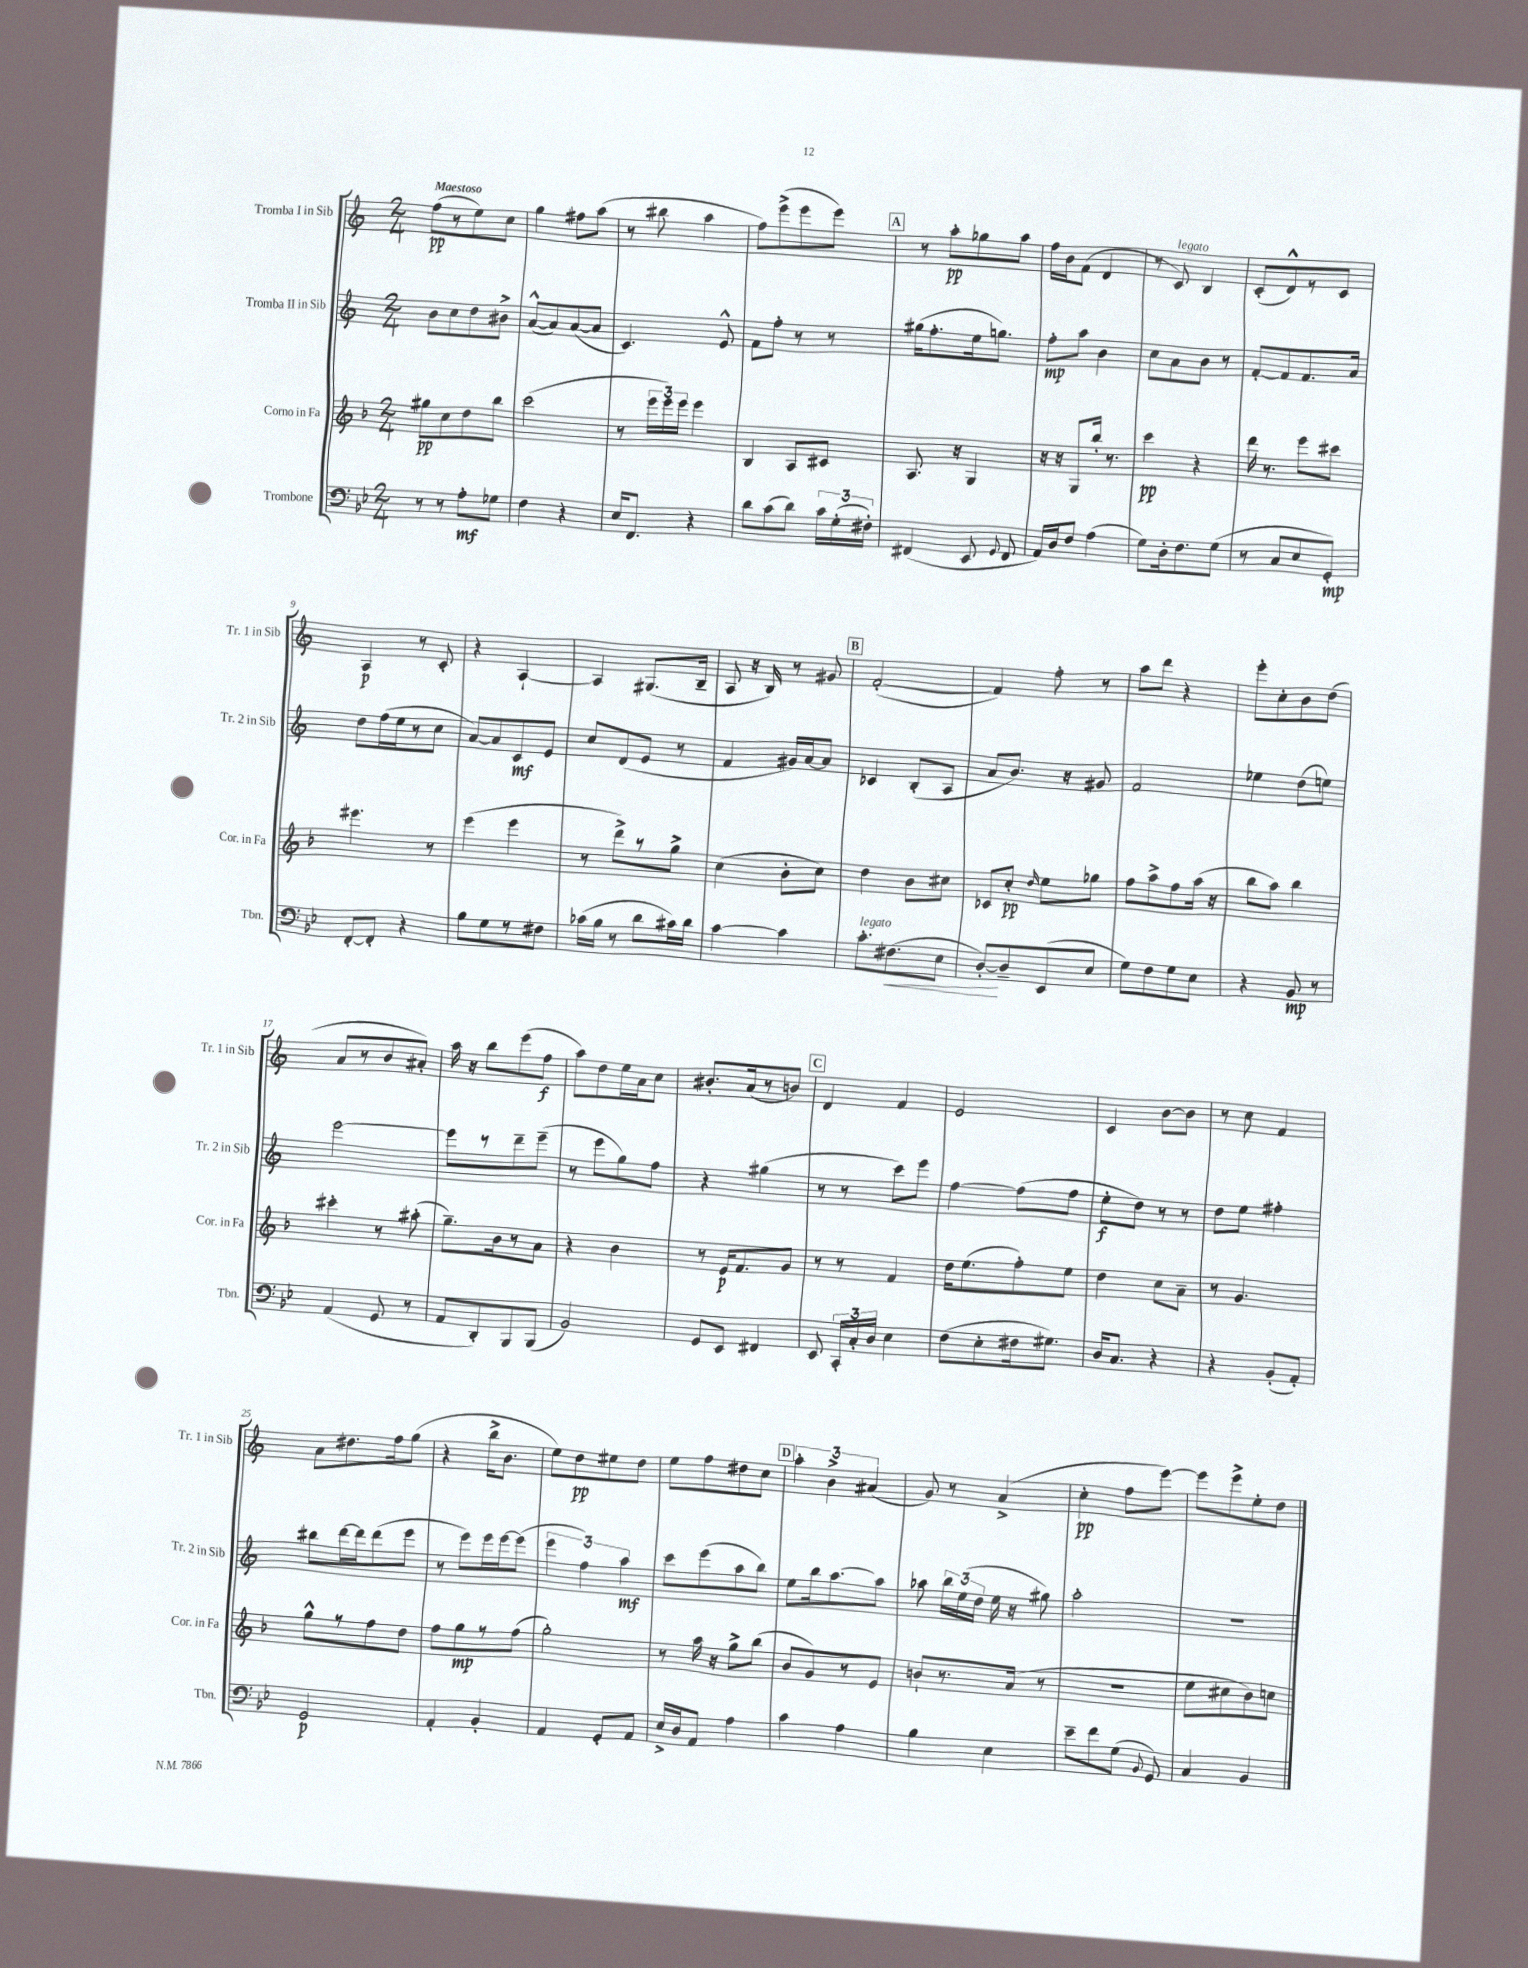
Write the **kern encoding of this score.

**kern	**dynam	**kern	**dynam	**kern	**dynam	**kern	**dynam
*part4	*part4	*part3	*part3	*part2	*part2	*part1	*part1
*staff4	*staff4	*staff3	*staff3	*staff2	*staff2	*staff1	*staff1
*I"Trombone	*	*I"Corno in Fa	*	*I"Tromba II in Sib	*	*I"Tromba I in Sib	*
*I'Tbn.	*	*I'Cor. in Fa	*	*I'Tr. 2 in Sib	*	*I'Tr. 1 in Sib	*
*clefF4	*	*clefG2	*	*clefG2	*	*clefG2	*
*k[b-e-]	*	*k[b-]	*	*k[]	*	*k[]	*
*M2/4	*	*M2/4	*	*M2/4	*	*M2/4	*
=1	=1	=1	=1	=1	=1	=1	=1
!	!	!	!	!	!	!LO:TX:a:B:t=Maestoso	!
8r	.	8gg#X\L	pp	8b\L	.	(8ff\L	pp
8r	.	8cc\	.	8cc\	.	8r	.
8A'\L	mf	8dd\	.	8dd\	.	8ee\)	.
8G-X\J	.	8bb-\J	.	8b#X^\J	.	8cc\J	.
=2	=2	=2	=2	=2	=2	=2	=2
4F\	.	(2ccc\	.	([8a^^/L	.	4gg\	.
.	.	.	.	8a/])	.	.	.
4r	.	.	.	([8a/	.	8ff#X\L	.
.	.	.	.	8a/J]	.	(8aa\J	.
=3	=3	=3	=3	=3	=3	=3	=3
16E-/KL	.	8r	.	4.c/)	.	8r	.
8.FF/J	.	.	.	.	.	.	.
.	.	24eee\LL	.	.	.	8bb#X\	.
.	.	24eee\)	.	.	.	.	.
.	.	24eee\JJ	.	.	.	.	.
4r	.	4eee\	.	.	.	4aa\	.
.	.	.	.	8e^^/	.	.	.
=4	=4	=4	=4	=4	=4	=4	=4
8d\L	.	4B-/	.	8f\L	.	8ff\L)	.
(8c\	.	.	.	8ff'\J	.	(8eee^\	.
8d\J)	.	8A/L	.	8r	.	8eee\	.
24c\LL	.	8c#X/J	.	8r	.	8eee\J)	.
(24G'\	.	.	.	.	.	.	.
24F#X'\JJ)	.	.	.	.	.	.	.
!!LO:REH:place=s1:t=A
=5	=5	=5	=5	=5	=5	=5	=5
(4FF#X/	.	8.A/	.	(16gg#X\KL	.	8r	.
.	.	.	.	8.ff'\	.	.	.
.	.	.	.	.	.	8aa'\L	pp
.	.	16r	.	.	.	.	.
8EE-/	.	4G/	.	16ee\k	.	8gg-X\	.
.	.	.	.	8.ggn\J)	.	.	.
8qqGG/	.	.	.	.	.	.	.
8FF#/	.	.	.	.	.	8aa\J	.
=6	=6	=6	=6	=6	=6	=6	=6
16AA/LL)	.	16r	.	8ff'\L	mp	16ff\LL	.
16D/J	.	16r	.	.	.	16b\J	.
8F/J	.	8G/L	.	8aa\J	.	(8f\J	.
(4A\	.	16bb-'/Jk	.	4b\	.	4d/	.
.	.	8.r	.	.	.	.	.
=7	=7	=7	=7	=7	=7	=7	=7
8G\L)	.	4ccc\	pp	8cc\L	.	8r	.
!	!	!	!	!	!	!LO:TX:a:i:t=legato	!
16D'\k	.	.	.	8a\	.	8c/)	.
8.F\	.	.	.	.	.	.	.
.	.	4r	.	8b\J	.	4B/	.
(8G\J	.	.	.	8r	.	.	.
=8	=8	=8	=8	=8	=8	=8	=8
8r	.	16ddd\	.	[8f'/L	.	(8c'/L	.
.	.	8.r	.	.	.	.	.
8C/L	.	.	.	8f/]	.	8d^^/)	.
8E-/	.	8eee\L	.	8.f/	.	8r	.
8GG'/J)	mp	8ccc#X\J	.	.	.	8c/J	.
.	.	.	.	16a/Jk	.	.	.
!!LO:LB:g=z
=9	=9	=9	=9	=9	=9	=9	=9
[8FF'/L	.	4.eee#X\	.	8dd\L	.	4A/	p
8FF'/J]	.	.	.	(16ff\L	.	.	.
.	.	.	.	16ee\J	.	.	.
4r	.	.	.	8r	.	8r	.
.	.	8r	.	8cc\J	.	8c'/	.
=10	=10	=10	=10	=10	=10	=10	=10
8B-\L	.	(4eee\	.	[8a/L)	.	4r	.
8G\	.	.	.	8a/]	.	.	.
8r	.	4eee\	.	8c/	mf	[4A`/	.
8F#X\J	.	.	.	8e/J	.	.	.
=11	=11	=11	=11	=11	=11	=11	=11
(16c-X\LL	.	8r	.	8cc/L	.	4A/]	.
16B-\JJ	.	.	.	.	.	.	.
8r	.	8ddd^\L)	.	(8d/	.	.	.
8d\L	.	8r	.	8e/J	.	(8.G#X/L	.
16c#X\L)	.	8gg^\J	.	8r	.	.	.
16d\JJ	.	.	.	.	.	16B~/Jk	.
=12	=12	=12	=12	=12	=12	=12	=12
[4c\	.	(4cc\	.	4f/	.	8A/	.
.	.	.	.	.	.	16r	.
.	.	.	.	.	.	16B/)	.
4c\]	.	8b-'\L	.	16g#X/LL)	.	8r	.
.	.	.	.	[16a/J	.	.	.
.	.	8cc\J)	.	8a/J]	.	8g#X/	.
!!LO:REH:place=s1:t=B
=13	=13	=13	=13	=13	=13	=13	=13
!LO:TX:a:i:t=legato	!	!	!	!	!	!	!
8.c'\L	.	4dd\	.	4c-X/	.	([2f'/	.
!	!LO:HP:b	!	!	!	!	!	!
(8.F#X\	<	.	.	.	.	.	.
.	.	8b-\L	.	(8B'/L	.	.	.
8E-\J	.	8cc#X\J	.	8A/J	.	.	.
=14	=14	=14	=14	=14	=14	=14	=14
[8D'/L)	.	8c-X/L	.	8a/L	.	4f/])	.
8D~/]	[	8cc'/J	pp	8.b/J)	.	.	.
.	.	16qqdd/	.	.	.	.	.
(8EE-/	.	8ee\L	.	.	.	8ff'\	.
.	.	.	.	16r	.	.	.
8E-/J	.	8gg-X\J	.	8g#X/	.	8r	.
=15	=15	=15	=15	=15	=15	=15	=15
8G\L)	.	8ff\L	.	2f/	.	8aa\L	.
8F\	.	8aa^\	.	.	.	8ddd\J	.
8G\	.	8ff\	.	.	.	4r	.
8E-\J	.	(16aa\Jk	.	.	.	.	.
.	.	16r	.	.	.	.	.
=16	=16	=16	=16	=16	=16	=16	=16
4r	.	8bb-\L	.	4ee-X\	.	8eee'\L	.
.	.	8aa\J)	.	.	.	8cc'\	.
8BB-/	mp	4bb-\	.	(8dd\L	.	8b\	.
8r	.	.	.	8een\J)	.	(8dd\J	.
!!LO:LB:g=z
=17	=17	=17	=17	=17	=17	=17	=17
(4AA/	.	4ccc#X'\	.	[2eee\	.	8a/L	.
.	.	.	.	.	.	8r	.
8GG/	.	8r	.	.	.	8b/	.
8r	.	(8aa#X'\	.	.	.	8a#X'/J)	.
=18	=18	=18	=18	=18	=18	=18	=18
8AA/L	.	8.gg~\L)	.	8eee\L]	.	16aa\	.
.	.	.	.	.	.	16r	.
8DD'/)	.	.	.	8r	.	8bb\L	.
.	.	16b-\k	.	.	.	.	.
8BBB-/	.	8r	.	8ddd~\	.	(8eee\	.
(8BBB-/J	.	8a\J	.	(8eee~\J	.	8ff\J	f
=19	=19	=19	=19	=19	=19	=19	=19
2BB-/)	.	4r	.	8r	.	8aa\L)	.
.	.	.	.	8eee\L	.	8dd\	.
.	.	4b-\	.	8gg\)	.	16ee\L	.
.	.	.	.	.	.	16a\J	.
.	.	.	.	8ff\J	.	8cc\J	.
=20	=20	=20	=20	=20	=20	=20	=20
8GG/L	.	8r	.	4r	.	8.b#X'/L	.
8EE-/J	.	16e/KL	p	.	.	.	.
.	.	8.f/	.	.	.	(16a/k	.
4FF#X/	.	.	.	(4gg#X\	.	8r	.
.	.	8g/J	.	.	.	8bn/J)	.
!!LO:REH:place=s1:t=C
=21	=21	=21	=21	=21	=21	=21	=21
8EE-/	.	8r	.	8r	.	4d/	.
24CC'/LL	.	8r	.	8r	.	.	.
24C'/	.	.	.	.	.	.	.
24D/JJ	.	.	.	.	.	.	.
4E-\	.	4f/	.	8ccc\L)	.	4f/	.
.	.	.	.	8eee\J	.	.	.
=22	=22	=22	=22	=22	=22	=22	=22
(8F\L	.	16dd\KL	.	[4ff\	.	2e/	.
.	.	(8.ee\	.	.	.	.	.
8E-'\	.	.	.	.	.	.	.
16F#X\k	.	8ff'\)	.	(8ff\L]	.	.	.
8.G#X\J)	.	.	.	.	.	.	.
.	.	8ee\J	.	8ff\J	.	.	.
=23	=23	=23	=23	=23	=23	=23	=23
16D/KL	.	4dd\	.	8ee'\L	f	4c/	.
8.C/J	.	.	.	.	.	.	.
.	.	.	.	8dd\J)	.	.	.
4r	.	8cc\L	.	8r	.	[8b\L	.
.	.	8a~\J	.	8r	.	8b\J]	.
=24	=24	=24	=24	=24	=24	=24	=24
4r	.	8r	.	8dd\L	.	8r	.
.	.	4.g/	.	8ee\J	.	8cc\	.
(8BB-'/L	.	.	.	4ff#X'\	.	4f/	.
8AA'/J)	.	.	.	.	.	.	.
!!LO:LB:g=z
=25	=25	=25	=25	=25	=25	=25	=25
2GG/	p	8gg^^\L	.	8bb#X\L	.	8a\L	.
.	.	8r	.	[16ddd\L	.	8.dd#X\	.
.	.	.	.	16ddd\J]	.	.	.
.	.	8ff\	.	(8ddd\	.	.	.
.	.	.	.	.	.	16ff\k	.
.	.	8dd\J	.	8eee\J	.	(8gg\J	.
=26	=26	=26	=26	=26	=26	=26	=26
4AA'/	.	8ff\L	.	8r	.	4r	.
.	.	8gg\	mp	8eee\L)	.	.	.
4BB-'/	.	8r	.	16eee\L	.	16bb^\KL	.
.	.	.	.	[16eee\J	.	8.b\J	.
.	.	(8ff\J	.	(8eee\J]	.	.	.
=27	=27	=27	=27	=27	=27	=27	=27
4AA/	.	2gg'\)	.	6eee\	.	8ee\L)	.
.	.	.	.	.	.	8dd\	pp
.	.	.	.	6ff\)	.	.	.
8GG'/L	.	.	.	.	.	8ee#X\	.
.	.	.	.	6aa\	mf	.	.
8AA/J	.	.	.	.	.	8dd\J	.
=28	=28	=28	=28	=28	=28	=28	=28
16E-^/LL	.	8r	.	8ccc\L	.	8ee\L	.
16D/J	.	.	.	.	.	.	.
8AA/J	.	16aa\	.	(8eee\	.	8ff\	.
.	.	16r	.	.	.	.	.
4A\	.	8gg^\L	.	8aa\	.	8dd#X\	.
.	.	(8bb-\J	.	8bb\J)	.	8cc\J	.
!!LO:REH:place=s1:t=D
=29	=29	=29	=29	=29	=29	=29	=29
4c\	.	8b-/L	.	8ee\L	.	6aa'\	.
.	.	8g/)	.	16bb\k	.	.	.
.	.	.	.	.	.	6b^\	.
.	.	.	.	[8.aa\	.	.	.
4A\	.	8r	.	.	.	.	.
.	.	.	.	.	.	(6a#X/	.
.	.	8e/J	.	8aa\J]	.	.	.
=30	=30	=30	=30	=30	=30	=30	=30
4B-\	.	8bn`/L	.	8aa-X\	.	8g/)	.
.	.	8.r	.	24bb\LL	.	8r	.
.	.	.	.	(24ee\	.	.	.
.	.	.	.	24dd\JJ	.	.	.
4E-\	.	.	.	16ee\	.	(4a^/	.
.	.	(16a/Jk	.	16r	.	.	.
.	.	8r	.	8gg#X\)	.	.	.
=31	=31	=31	=31	=31	=31	=31	=31
8e-~\L	.	2r	.	2aa'\	.	4cc'\	pp
8f\	.	.	.	.	.	.	.
(8G\J	.	.	.	.	.	8ff\L	.
8qqBB-/	.	.	.	.	.	.	.
8GG/)	.	.	.	.	.	[8eee\J)	.
=32	=32	=32	=32	=32	=32	=32	=32
4C/	.	8ee\L	.	2r	.	8eee\L]	.
.	.	8cc#X\	.	.	.	8eee^\	.
4BB-/	.	8b-\)	.	.	.	8ee'\	.
.	.	8ccn\J	.	.	.	8dd\J	.
==	==	==	==	==	==	==	==
*-	*-	*-	*-	*-	*-	*-	*-
